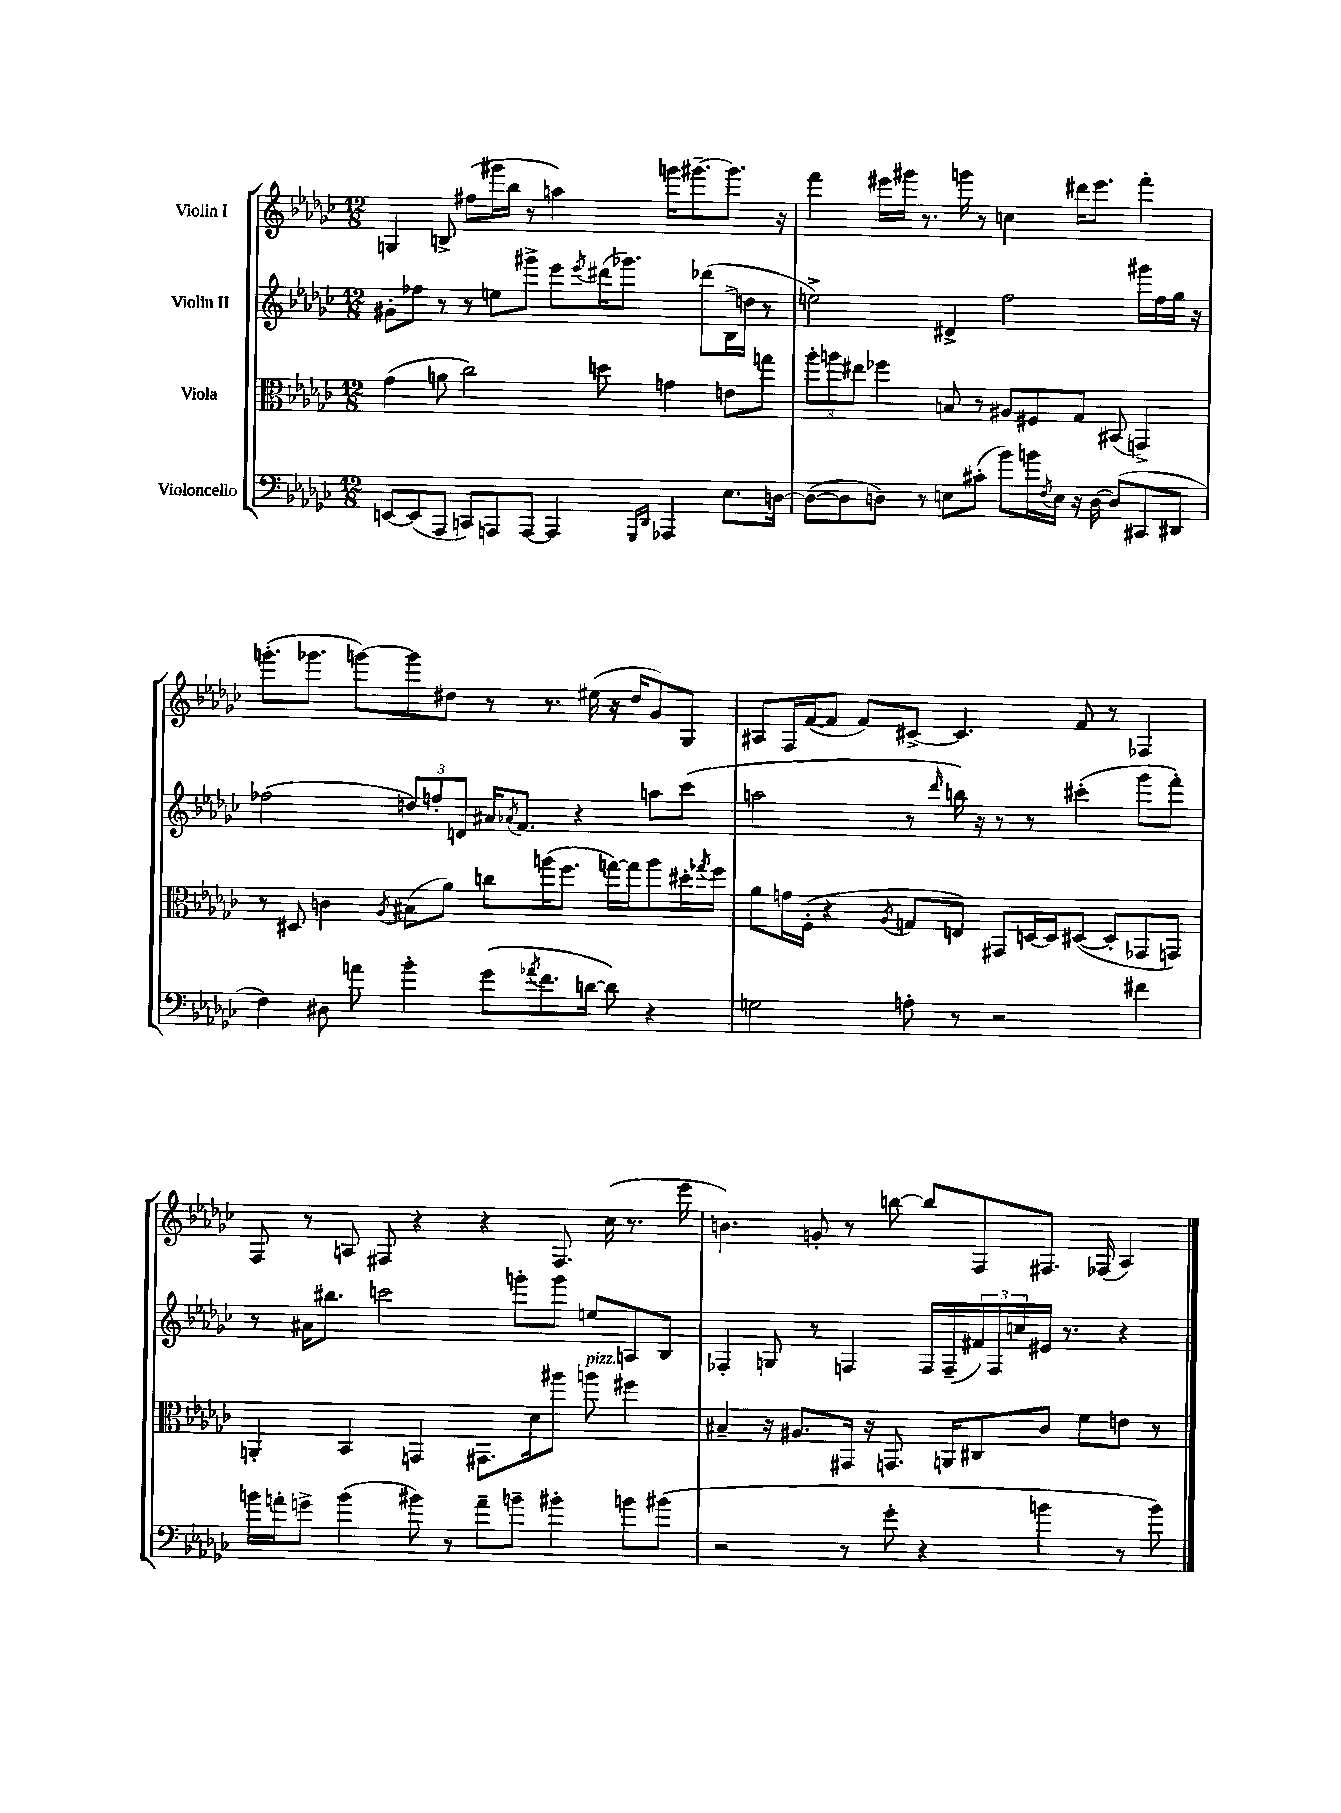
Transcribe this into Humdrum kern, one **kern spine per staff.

**kern	**kern	**kern	**kern
*staff4	*staff3	*staff2	*staff1
*clefF4	*clefC3	*clefG2	*clefG2
*k[b-e-a-d-g-c-]	*k[b-e-a-d-g-c-]	*k[b-e-a-d-g-c-]	*k[b-e-a-d-g-c-]
*M12/8	*M12/8	*M12/8	*M12/8
[8EE/L	(4g-\	8g#'\L	4G/
(8EE/]	.	8ff-\J	.
8AAA-/J	8a\	8r	8B^/
8CC/L)	2cc-\)	8r	(8ff#\L
8AAA/	.	8ee\L	16ggg#\L
.	.	.	16bb-\JJ
[8AAA/J	.	8ggg#^\J	8r
4AAA/]	.	8eee-\L	4aa\)
.	.	8qeee-/	.
.	8dd\	(16ddd#\K	.
.	.	8.ggg-\J)	.
16qqGGG-/LL	.	.	.
16qqDD-/JJ	.	.	.
4AAA-/	4g\	.	16ggg\LK
.	.	.	[8.ggg#~\
.	.	(8ddd-\L	.
8.E-\L	8e\L	16B-^\L	8.ggg#\]J
.	.	16dd\JJ	.
.	8gg\J	8r	.
[16D\Jk	.	.	16r
=	=	=	=
(8D\_L	12aa-'\L	2ee^\)	4fff\
.	12aa\	.	.
8D\]	.	.	.
.	12ee#\J	.	.
8D\J)	4ff-\	.	16eee#\LL
.	.	.	16ggg#\JJ
8r	.	.	8.r
8E\L	8B/	4d#^/	.
.	.	.	16ggg\
(8c#'\J	8r	.	8r
8b-\L)	8A#/L	2ff\	4cc\
16b\L	8F#/	.	.
8qF/	.	.	.
16E\JJ	.	.	.
16r	8G-/J	.	16ddd#\LK
[16D\	.	.	8.eee#\J
(8D/]L	(8BB#/	.	.
8CC#/	4GG^/)	16ggg#\LL	4fff'\
.	.	16ff\	.
8DD#/J	.	16gg-\JJ	.
.	.	16r	.
=	=	=	=
4F\)	8r	(2ff-\	(8.ggg'\L
.	8D#/	.	.
.	.	.	8.ggg-\J
8D#\	4c\	.	.
8a\	.	.	[8ggg\L)
.	8qA-/	.	.
4b-'\	(8B#\L	12dd/L)	8ggg\]
.	.	12ff'/	.
.	8a-\J)	.	8dd#\J
.	.	12d/J	.
(8g-\L	8cc\L	16a#/LK	8r
.	.	8qa-/	.
.	.	8.f/J	.
8qa-/	.	.	.
8.f\	(16aa\K	.	8.r
.	8.ff\J	.	.
.	.	4r	.
[16d\Jk	.	.	(16ee#\
8d\])	[16gg\LL)	.	16r
.	16gg\]J	.	16dd#/LK
4r	8aa\	8aa\L	8g-/)
.	16dd#'\L	(8ccc-\J	8G-/J
.	8qgg-/	.	.
.	16ff\JJ	.	.
=	=	=	=
2G\	8a-\L	2aa\	8A#/L
.	16g\L	.	16F/L
.	(16F'\JJ	.	([16f/J
.	4r	.	8f/]J
.	.	.	8f/L)
.	8qA-/	.	.
8A'\	8G/L	8r	[8c#^/J
.	.	16qqddd-/	.
8r	8E/J)	16bb\)	4.c#/]
.	.	16r	.
2r	8GG#/L	8r	.
.	[16D/L	8r	.
.	16D/]J	.	.
.	([8D#/J	(4ccc#'\	8f/
.	8D#'/]L	.	8r
4f#\	8GG-/	8ggg-\L	4F-/
.	8GG/J)	8fff'\J)	.
=	=	=	=
16b\LL	4AA'/	8r	8F/
16a'\J	.	.	.
8g^\J	.	16a#\LK	8r
.	.	8.bb#\J	.
(4b\	4BB-/	.	8A/
.	.	2ccc\	8F#/
8b#\)	4GG/	.	4r
8r	.	.	.
8a~\L	8.GG#\L	.	4r
8b~\J	.	8ggg'\L	.
.	16d-\k	.	.
4b#'\	8aa#\J	8ggg\J	8.F#/
.	8aa\	8ee/L	.
.	.	.	(16cc-\
8b\L	4ff#\	8A/	8.r
(8b#\J	.	8B-/J	.
.	.	.	16eee-\
=	=	=	=
2r	4B#~/	4F-'/	4.b\)
.	16r	8G/	.
.	8.A#/L	.	.
.	.	8r	8g'/
8r	16GG#/Jk	4F/	8r
.	16r	.	.
8g-'\	8.GG/	.	[8bb\
4r	.	16F/LL	8bb/]L
.	16AA/LK	(16F~/	.
.	8C#/	24f#/)	8F/
.	.	24F/	.
.	.	24cc/	.
4b\	8c-/J	16e#/JJ	8.F#/J
.	.	8.r	.
.	8f\L	.	.
.	.	.	(16F-/
8r	8e\J	4r	4A-/)
8b\)	8r	.	.
==	==	==	==
*-	*-	*-	*-
